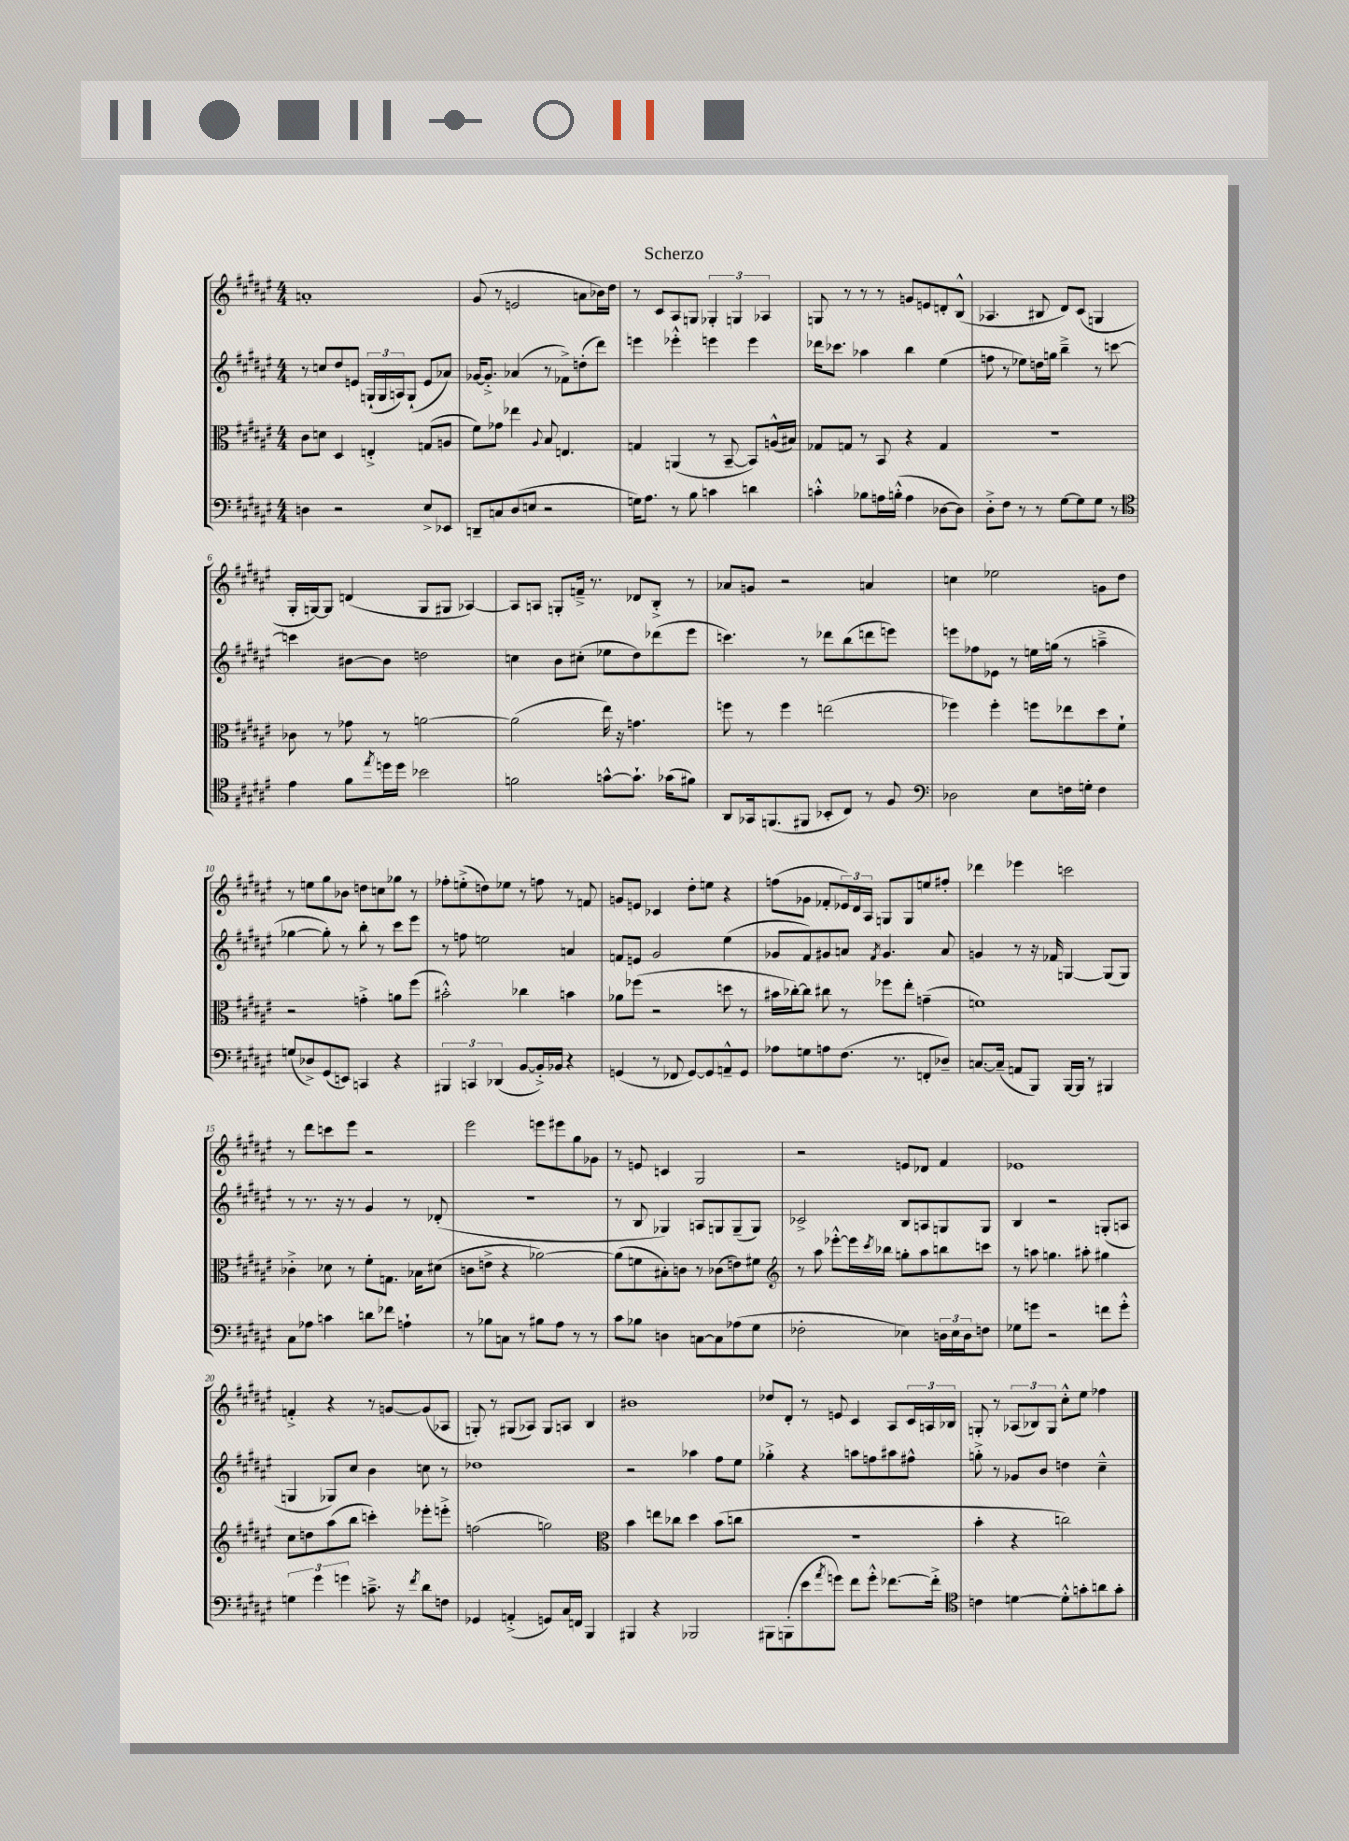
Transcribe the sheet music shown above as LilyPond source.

\header { title = "Scherzo" }
<<
\new StaffGroup <<
\new Staff = "s0" {
    \clef treble \key fis \major \numericTimeSignature \time 4/4
    a'1-. |
    gis'8( r8 e'2 a'8 bes'16) dis''16 |
    r8 cis'8 ais8 g8 \tuplet 3/2 { ges4-. g4 aes4 } |
    g8 r8 r8 r8 g'8 e'8 d'8-. b8-^( |
    aes4. bis8 dis'8) cis'8( g4 |
    gis16-. g16~) g8 d'4( g8 gis8 aes4~) |
    aes8 a8 g8-. f'16---> r8. des'8 b8-.-> r8 |
    aes'8 g'8 r2 a'4 |
    c''4 ees''2 g'8 dis''8 |
    r8 e''8 gis''8 bes'8 d''8 c''8 ges''8 r8 |
    fes''8-. e''8-.->( d''8) ees''8 r8 f''8 r8 f'8 |
    g'8 e'8 ces'4 dis''8-. e''8 r4 |
    f''8( ges'8 fes'8-. \tuplet 3/2 { ees'16) dis'16 ais16 } g8 g8 e''8 fis''8-. |
    des'''4 ees'''4 c'''2 |
    r8 dis'''8 c'''8 eis'''8 r2 |
    eis'''2 e'''8 eis'''8 gis''8 ges'8 |
    r8 e'8 c'4 gis2 |
    r2 e'8 des'8 fis'4 |
    ees'1 |
    f'4-.-> r4 r8 g'8~ g'8( aes8 |
    g8-.) r8 gis8( aes8) gis8 a8 b4 |
    bis'1 |
    des''8 dis'8-. r8 e'8 cis'4 ais8 \tuplet 3/2 { cis'16 a16 bes16 } |
    g8-. r8 \tuplet 3/2 { aes8( bes8) g8 } cis''8-.-^ eis''8 fes''4 \bar "|." |
}
\new Staff = "s1" {
    \clef treble \key fis \major \numericTimeSignature \time 4/4
    r8 c''8 dis''8 e'8 \tuplet 3/2 { g16-!( g16 a16) } g8-!( e'8 aes'8) |
    ges'16~ ges'8.-.-> aes'4( r8 fes'8->) d''8-.( dis'''8) |
    e'''4 ees'''4-.-^ e'''4 e'''4 |
    des'''16 ces'''8. aes''4 b''4 eis''4( |
    f''8 r8 ees''8) d''16 g''16 b''4---> r8 c'''8~ |
    c'''4 bis'8~ bis'8 d''2 |
    c''4 b'8 cis''8-.( ees''8 dis''8) des'''8( eis'''8 |
    c'''4.) r8 des'''8 b''8( d'''8 e'''8) |
    e'''8 fes''8 ees'8 r8 e''16 g''16( r8 a''4---> |
    ges''4~ ges''8-.) r8 b''8-. r8 cis'''8 eis'''8 |
    r8 f''8 e''2 a'4 |
    f'8 e'8 gis'2 eis''4( |
    ges'8 fis'8) gis'8 a'8 \acciaccatura { fis'8 } gis'4. a'8 |
    g'4 r8 r16 fes'16 g4~ g8( g8) |
    r8 r8. r16 r8 gis'4 r8 des'8-.( |
    R1 |
    r8 b8 ges4) a8 g8 g8--( g8) |
    ces'2-> b8 a8 g8 g8 |
    b4 r2 g8-.( a8 |
    g4 ges8) cis''8 b'4 c''8 r8 |
    des''1 |
    r2 aes''4 fis''8 eis''8 |
    ges''4-.-> r4 a''8 f''8 ais''8 fis''8-^ |
    g''8-.-> r8 ges'8 b'8 d''4 cis''4---^ \bar "|." |
}
\new Staff = "s2" {
    \clef alto \key fis \major \numericTimeSignature \time 4/4
    cis'8 d'8 dis4 e4-.-> g8( a8 |
    fis'8) ges'8 ees''4 \appoggiatura { ais8 } b8 e4. |
    g4 a,4( r8 b,8~-- b,8) a16-^( bis16) |
    ges8 g8 r8 b,8 r4 g4 |
    r1 |
    ces'8 r8 ges'8 r8 a'2~ |
    a'2( eis''16) r16 g'4. |
    f''8 r8 f''4 e''2( |
    fes''4) fes''4-. f''8 ees''8 dis''8 fis'8-! |
    r2 g'4-.-> a'8 fis''8( |
    bis'2-.-^) ces''4 b'4 |
    aes'8 fes''8( r2 d''8 r8 |
    bis'16 ces''16~-.) ces''8 cis''8 r8 fes''8 eis''8-. g'4--( |
    f'1) |
    ces'4-.-> des'8 r8 fis'8-. g8. bes16 dis'8( |
    c'8 e'8-> r4 aes'2~) |
    aes'8( f'8 bis8-.) c'8 r8 ces'8( e'8) fis'8 |
    \clef treble r8 ais''8 ees'''8~-.-^ ees'''16 \acciaccatura { cis'''8 } bes''16 g''8-. ais''8 b''8 c'''8 |
    r8 a''8 g''4. ais''8-. gis''4 |
    cis''8 d''8 ais''8( b''8 c'''4-.) ees'''8-. e'''8-.-> |
    f''2( g''2) |
    \clef alto b'4 e''8 ces''8 dis''4 b'8( c''8 |
    R1 |
    b'4-. r4 c''2) \bar "|." |
}
\new Staff = "s3" {
    \clef bass \key fis \major \numericTimeSignature \time 4/4
    d4 r2 eis8-> ees,8 |
    d,8-- c8 dis8( e8 r2 |
    g16) ais8. r8 b8 c'4 d'4 |
    c'4-.-^ bes8 a16 b16-.-^( a4 des8~ des8) |
    dis8-.-> fis8 r8 r8 gis8~ gis8 gis8 r8 |
    \clef tenor eis'4 fis'8 \acciaccatura { eis''8 } d''16 d''16 bes'2 |
    f'2 g'8~-^ g'8.-! ges'16( fis'8) |
    ais,8 ges,16 f,8.( fis,8 bes,8-. cis8) r8 fis8 |
    \clef bass des2 eis8 f16 g16-. f4 |
    g8( des8->) gis,8( e,8) c,4 r4 |
    \tuplet 3/2 { bis,,4 c,4 des,4( } b,8~ b,16-.->) bes,16 r4 |
    g,4( r8 fes,8 g,8~) g,8 a,8---^ g,8 |
    aes8 g8 a8 fis8.( r8. f,8-. des8--) |
    c8.~ c16--( a,8 b,,8) b,,16~ b,,16 r8 bis,,4 |
    cis8 aes8 c'4 d'8 fes'8 a4-! |
    r8 bes8 c8 r8 bis8 ais8 r8 r8 |
    cis'8 bes8 d4 c8~ c8 aes8( gis8 |
    fes2-. ees4) \tuplet 3/2 { d16 ees16 d16 } f8 |
    ges8 g'8 r2 f'8 g'8-.-^ |
    \tuplet 3/2 { g4 gis'4 g'4 } c'8.---> r16 \acciaccatura { fis'8 } dis'8 f8 |
    ges,4 a,4-.->( g,8) cis16 f,16 b,,4 |
    bis,,4 r4 bes,,2 |
    bis,,8 b,,8-.( eis'8 \acciaccatura { ais'8 } g'8) fis'8 g'8-.-^ fes'8.~ fes'16-.-> |
    \clef tenor c'4 d'4~ d'8-.-^ g'8-. a'8 g'8-. \bar "|." |
}
>>
>>
